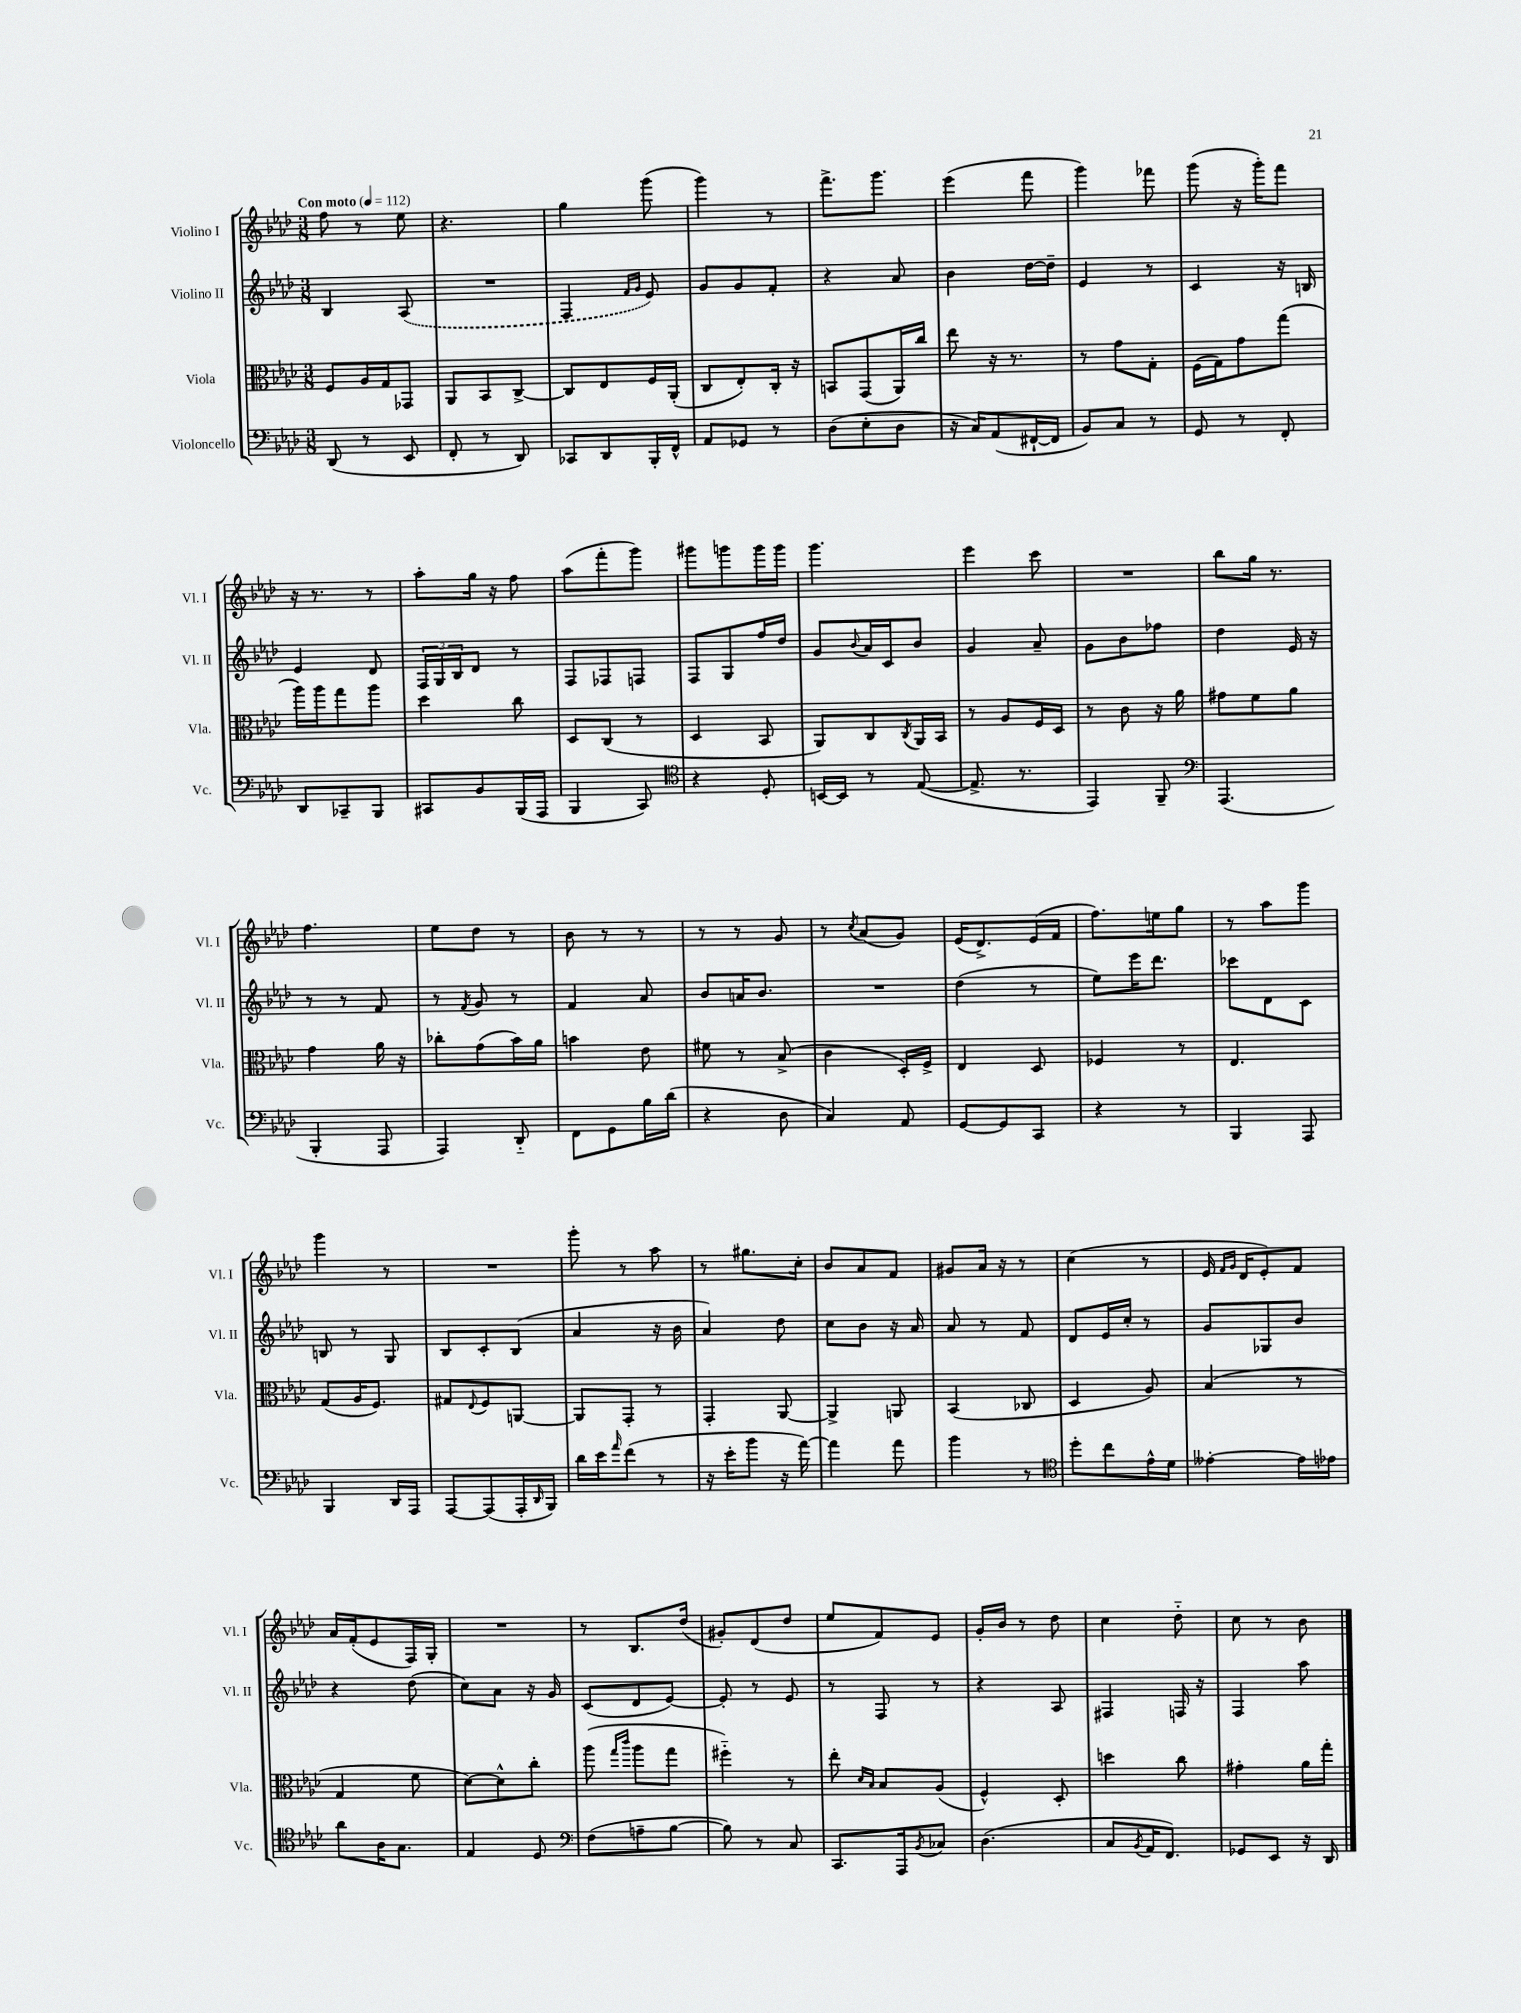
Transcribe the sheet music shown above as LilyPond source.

<<
\new StaffGroup <<
\new Staff = "s0" \with { instrumentName = "Violino I" shortInstrumentName = "Vl. I" } {
    \clef treble \key aes \major \numericTimeSignature \time 3/8 \tempo "Con moto" 4 = 112
    f''8 r8 ees''8 |
    r4. |
    g''4 g'''8( |
    g'''4) r8 |
    f'''8.-> g'''8. |
    ees'''4( f'''8 |
    g'''4) fes'''8 |
    g'''8( r16 g'''16-.) f'''8 |
    r16 r8. r8 |
    aes''8-. g''16 r16 f''8 |
    aes''8( f'''8-. g'''8) |
    gis'''8 g'''8 g'''16 g'''16 |
    g'''4. |
    ees'''4 c'''8 |
    R4. |
    bes''8 g''16 r8. |
    f''4. |
    ees''8 des''8 r8 |
    bes'8 r8 r8 |
    r8 r8 g'8 |
    r8 \acciaccatura { c''8 } aes'8( g'8) |
    ees'16( des'8.->) ees'16( f'16 |
    f''8.) e''16 g''8 |
    r8 aes''8 g'''8 |
    g'''4 r8 |
    R4. |
    g'''8-. r8 aes''8 |
    r8 gis''8. c''16-. |
    bes'8 aes'8 f'8 |
    gis'8 aes'16 r16 r8 |
    c''4( r8 |
    ees'16 \grace { f'16 g'16 } des'16 ees'8-.) f'8 |
    aes'16 f'16-.( ees'8 f16) g16-. |
    R4. |
    r8 bes8. des''16( |
    gis'8-.) des'8( des''8 |
    ees''8 f'8) ees'8 |
    g'16-. bes'16 r8 des''8 |
    c''4 des''8-_ |
    c''8 r8 bes'8 \bar "|." |
}
\new Staff = "s1" \with { instrumentName = "Violino II" shortInstrumentName = "Vl. II" } {
    \clef treble \key aes \major \numericTimeSignature \time 3/8
    bes4 \once \slurDashed aes8( |
    R4. |
    f4 \grace { f'16 g'16 } ees'8) |
    g'8 g'8 f'8-. |
    r4 aes'8 |
    bes'4 des''16~ des''16-- |
    ees'4 r8 |
    c'4 r16 b16 |
    ees'4 des'8 |
    \tuplet 3/2 { f16 g16 bes16 } des'8 r8 |
    f8 fes8 f8 |
    f8 g8 f''16 des''16 |
    g'8 \appoggiatura { bes'8 } aes'16 c'16 bes'8 |
    g'4 aes'8-- |
    g'8 bes'8 fes''8 |
    des''4 ees'16 r16 |
    r8 r8 f'8 |
    r8 \acciaccatura { f'8 } g'8 r8 |
    f'4 aes'8 |
    bes'8 a'16 bes'8. |
    R4. |
    des''4( r8 |
    ees''8) ees'''16 des'''8. |
    ces'''8 des'8 c'8 |
    b8 r8 g8 |
    bes8 c'8-. bes8( |
    aes'4 r16 bes'16 |
    aes'4) des''8 |
    c''8 bes'8 r16 aes'16 |
    aes'8 r8 f'8 |
    des'8 ees'16 c''16-. r8 |
    g'8 ges8 bes'8 |
    r4 des''8( |
    c''8) aes'8 r16 g'16 |
    c'8( des'8 ees'8~) |
    ees'8-. r8 ees'8 |
    r8 f8 r8 |
    r4 aes8 |
    fis4 f16 r16 |
    f4 aes''8 \bar "|." |
}
\new Staff = "s2" \with { instrumentName = "Viola" shortInstrumentName = "Vla." } {
    \clef alto \key aes \major \numericTimeSignature \time 3/8
    f8 aes16 g16 ges,8 |
    aes,8 bes,8 c8~-> |
    c8 ees8 f16 aes,16-.( |
    c8 ees8-.) c16-. r16 |
    b,8 g,8( aes,16) c''16 |
    ees''8 r16 r8. |
    r8 g'8 g8-. |
    f16( g16) g'8 g''8( |
    aes''16) aes''16 g''8 aes''8 |
    des''4 c''8 |
    des8 c8( r8 |
    des4 bes,8 |
    aes,8) c8 \acciaccatura { c8 } aes,16 bes,16 |
    r8 aes8 f16 des16 |
    r8 c'8 r16 aes'16 |
    gis'8 f'8 aes'8 |
    g'4 aes'16 r16 |
    ces''8-. g'8( bes'16) aes'16 |
    b'4 ees'8 |
    fis'8 r8 bes8->( |
    c'4 des16-.) f16-> |
    ees4 des8 |
    fes4 r8 |
    ees4. |
    g8( aes16 f8.) |
    gis8 \appoggiatura { ees8 } f8 a,8~ |
    a,8 g,8-. r8 |
    g,4-. aes,8~ |
    aes,4-> a,8 |
    bes,4( ces8 |
    des4 aes8) |
    bes4( r8 |
    g4 f'8 |
    des'8~) des'8-^ c''8-. |
    aes''8( \grace { g''16 c'''16 } aes''8 g''8 |
    fis''4-_) r8 |
    ees''8-. \grace { des'16 bes16 } bes8 aes8( |
    f4-^) des8-. |
    d''4 c''8 |
    gis'4-. aes'16 g''16-. \bar "|." |
}
\new Staff = "s3" \with { instrumentName = "Violoncello" shortInstrumentName = "Vc." } {
    \clef bass \key aes \major \numericTimeSignature \time 3/8
    des,8( r8 ees,8 |
    f,8-. r8 des,8) |
    ces,8 des,8 bes,,16-. f,16-^ |
    aes,8 ges,8 r8 |
    des8( ees8-. des8 |
    r16 c16) aes,8( fis,16~-! fis,16 |
    bes,8) c8 r8 |
    g,8 r8 f,8-. |
    des,8 ces,8-- bes,,8 |
    cis,8 bes,8 bes,,16( aes,,16 |
    bes,,4 c,8) |
    \clef tenor r4 des8-. |
    b,16~ b,16 r8 ees8~( |
    ees8.-> r8. |
    ees,4) f,8-- |
    \clef bass aes,,4.( |
    bes,,4-. aes,,8 |
    aes,,4) des,8-_ |
    f,8 g,8 bes16 des'16( |
    r4 des8 |
    c4) aes,8 |
    g,8~ g,8 c,8 |
    r4 r8 |
    bes,,4 aes,,8 |
    bes,,4 des,16 aes,,16 |
    aes,,8~ aes,,8( aes,,16-. \grace { des,16 } bes,,16) |
    des'16 ees'16 \grace { aes'16 } f'8( r8 |
    r16 ees'16-. bes'8 r16 aes'16~) |
    aes'4 aes'8 |
    bes'4 r8 |
    \clef tenor des''8-. c''8 ees'16-^ des'16 |
    eeses'4~-. eeses'16 ees'16 |
    aes'8 aes16 g8. |
    ees4 des8 |
    \clef bass f8( a8-- bes8~ |
    bes8) r8 c8 |
    c,8. aes,,16 \acciaccatura { bes,8 } ces8 |
    des4.( |
    c8 \acciaccatura { bes,8 } aes,16 f,8.) |
    ges,8 ees,8 r16 des,16 \bar "|." |
}
>>
>>
\layout { \context { \Score \remove "Bar_number_engraver" } }
